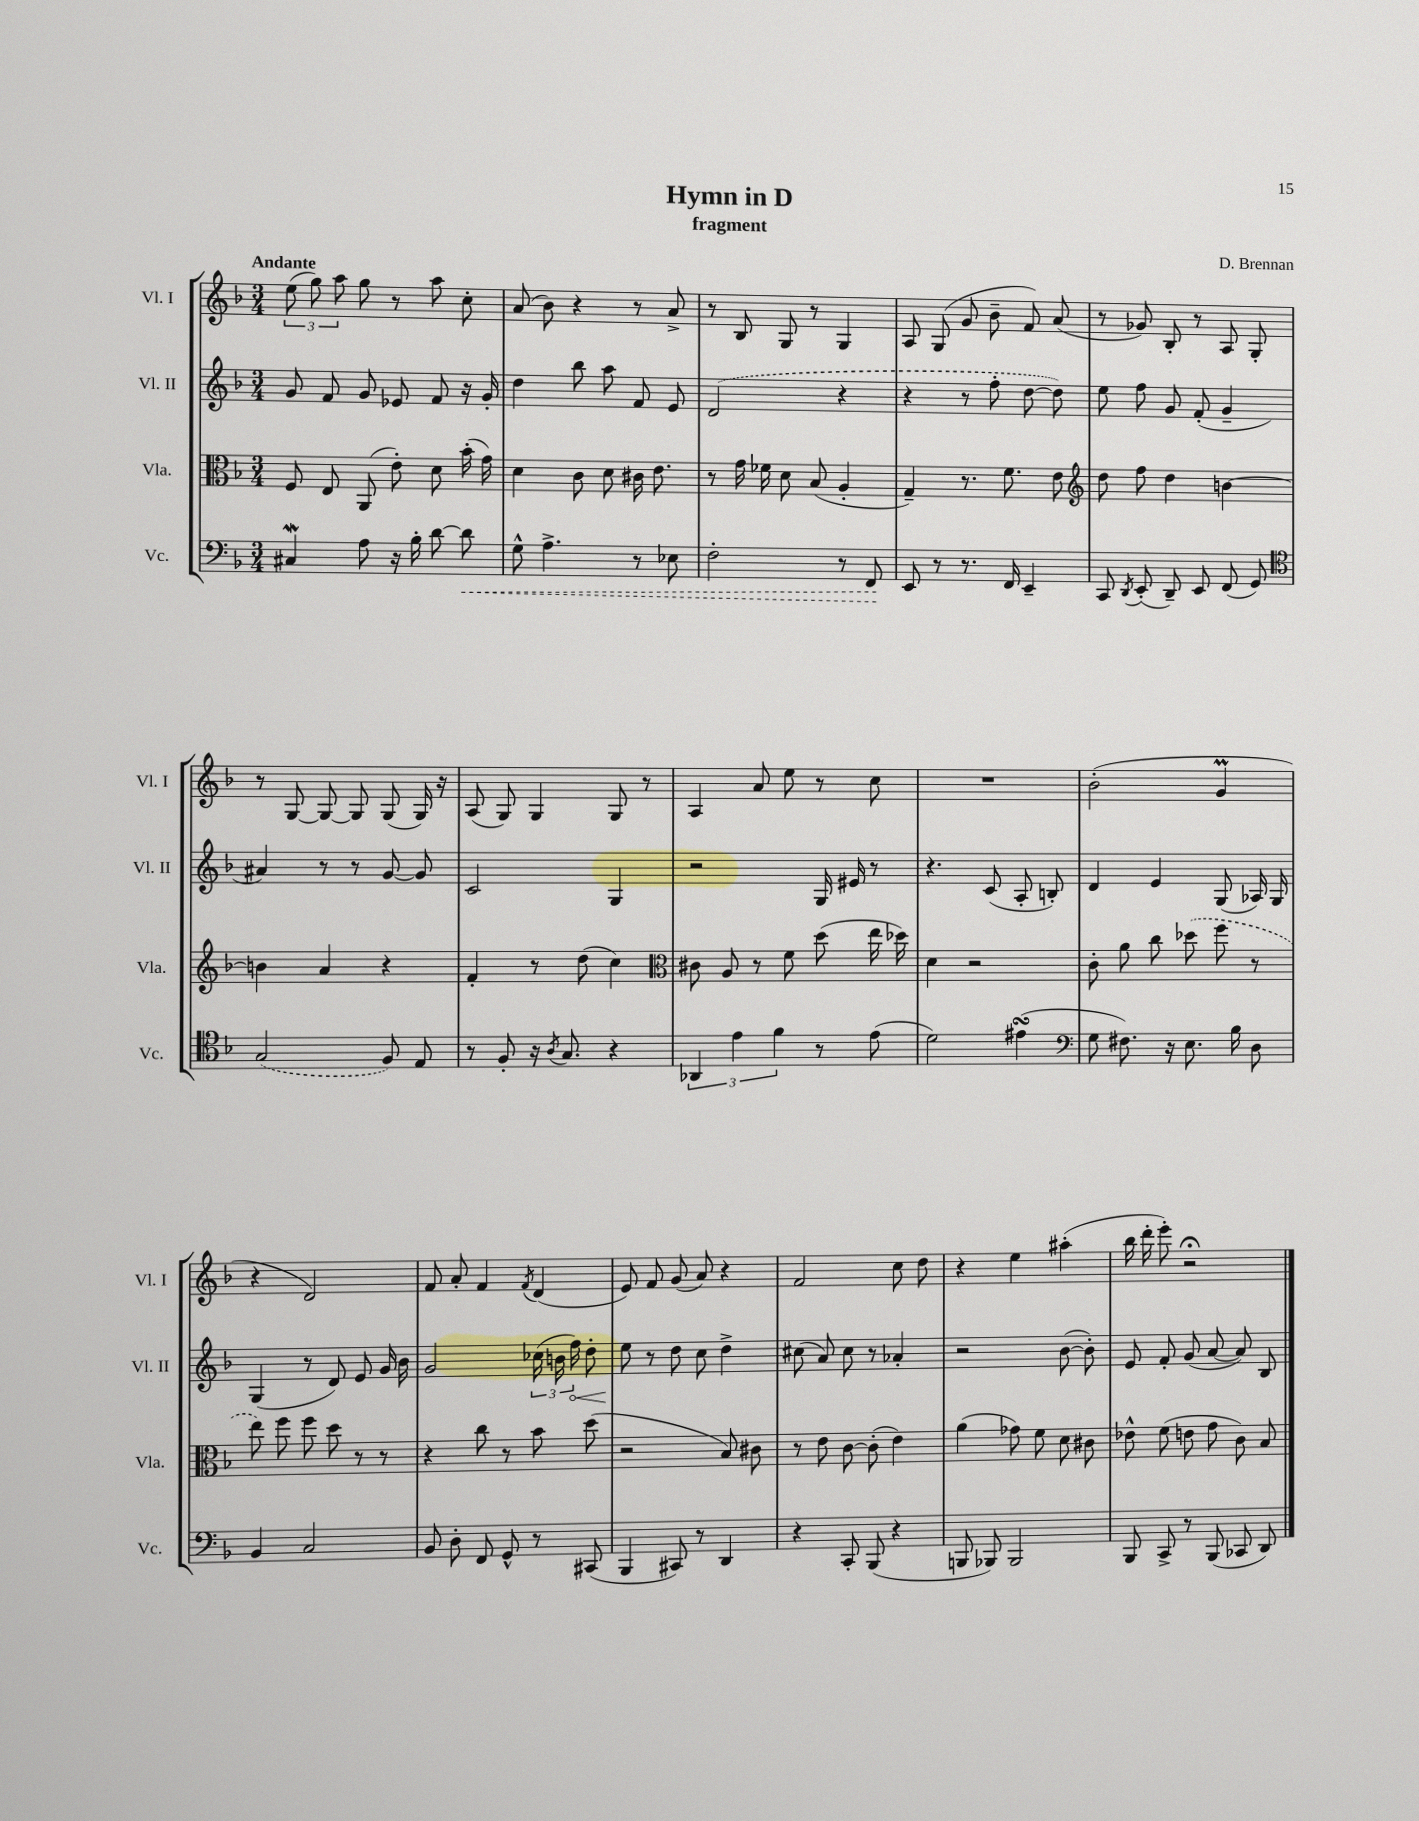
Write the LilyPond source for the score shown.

\header { title = "Hymn in D" composer = "D. Brennan" subtitle = "fragment" }
<<
\new StaffGroup <<
\new Staff = "s0" \with { instrumentName = "Vl. I" shortInstrumentName = "Vl. I" } {
    \clef treble \key f \major \numericTimeSignature \time 3/4 \tempo "Andante"
    \autoBeamOff \tuplet 3/2 { e''8( g''8) a''8 } g''8 r8 a''8 c''8-. |
    a'8( bes'8) r4 r8 a'8-> |
    r8 bes8 g8 r8 g4 |
    a8 g8( g'8 bes'8-- f'8) a'8( |
    r8 ges'8) bes8-. r8 a8 g8-. |
    r8 g8~ g8~ g8 g8( g16) r16 |
    a8( g8) g4 g8 r8 |
    a4 a'8 e''8 r8 c''8 |
    R2. |
    bes'2-.( g'4\prall |
    r4 d'2) |
    f'8 a'8-. f'4 \acciaccatura { f'8 } d'4( |
    e'8) f'8 g'8( a'8) r4 |
    f'2 c''8 d''8 |
    r4 e''4 ais''4-.( |
    bes''16 d'''16-. e'''8-.) r2\fermata \bar "|." |
}
\new Staff = "s1" \with { instrumentName = "Vl. II" shortInstrumentName = "Vl. II" } {
    \clef treble \key f \major \numericTimeSignature \time 3/4
    \autoBeamOff g'8 f'8 g'8 ees'8 f'8 r16 g'16-. |
    d''4 bes''8 a''8 f'8 e'8 |
    \once \slurDashed d'2( r4 |
    r4 r8 f''8-. d''8~ d''8) |
    e''8 f''8 g'8 f'8-.( g'4-- |
    ais'4) r8 r8 g'8~ g'8 |
    c'2 g4 |
    r2 g16 eis'16 r8 |
    r4. c'8( a8-. b8-.) |
    d'4 e'4 g8( aes16) g16 |
    g4( r8 d'8) e'8 g'16 bes'16 |
    g'2 \tuplet 3/2 { ces''16( b'16 \once \override Hairpin.circled-tip = ##t f''16\<) } d''8-. |
    e''8\! r8 d''8 c''8 d''4-> |
    cis''8( a'8) cis''8 r8 aes'4-. |
    r2 bes'8~( bes'8-.) |
    e'8 f'8-. g'8( a'8~ a'8) bes8 \bar "|." |
}
\new Staff = "s2" \with { instrumentName = "Vla." shortInstrumentName = "Vla." } {
    \clef alto \key f \major \numericTimeSignature \time 3/4
    \autoBeamOff f8 e8 a,8( e'8-.) d'8 bes'16-.( g'16) |
    d'4 c'8 d'8 cis'16 e'8. |
    r8 g'16 fes'16 d'8 bes8( a4-. |
    g4--) r8. f'8. e'8 |
    \clef treble d''8 f''8 d''4 b'4~ |
    b'4 a'4 r4 |
    f'4-. r8 d''8( c''4) |
    \clef alto cis'8 a8 r8 f'8 d''8( e''16 des''16) |
    d'4 r2 |
    c'8-. a'8 c''8 \once \slurDashed des''8( f''8 r8 |
    e''8) f''8 f''8 d''8 r8 r8 |
    r4 c''8 r8 bes'8 d''8( |
    r2 bes8) cis'8 |
    r8 e'8 c'8~ c'8-.( e'4) |
    a'4( ges'8) f'8 d'8 cis'8 |
    ees'8-^ f'8( e'8 g'8 c'8) bes8 \bar "|." |
}
\new Staff = "s3" \with { instrumentName = "Vc." shortInstrumentName = "Vc." } {
    \clef bass \key f \major \numericTimeSignature \time 3/4
    \autoBeamOff cis4\mordent a8 r16 bes16-. d'8~ \once \override Hairpin.style = #'dashed-line d'8\< |
    g8-^ a4.-> r8 ees8 |
    f2-. r8 f,8\! |
    e,8 r8 r8. f,16 e,4-- |
    c,8 \acciaccatura { d,8 } e,8-.( d,8--) e,8 f,8( g,8) |
    \clef tenor \once \slurDashed g2( f8) e8 |
    r8 f8-. r16 \acciaccatura { a8 } g8. r4 |
    \tuplet 3/2 { aes,4 e'4 f'4 } r8 e'8( |
    d'2) eis'4\turn( |
    \clef bass g8 fis8.) r16 e8. bes16 d8 |
    bes,4 c2 |
    bes,8 d8-. f,8 g,8-^ r8 cis,8( |
    bes,,4 cis,8) r8 d,4 |
    r4 c,8-. bes,,8( r4 |
    b,,8 bes,,8) bes,,2 |
    bes,,8 c,8-> r8 bes,,8( ces,8 d,8) \bar "|." |
}
>>
>>
\layout { \context { \Score \remove "Bar_number_engraver" } }
